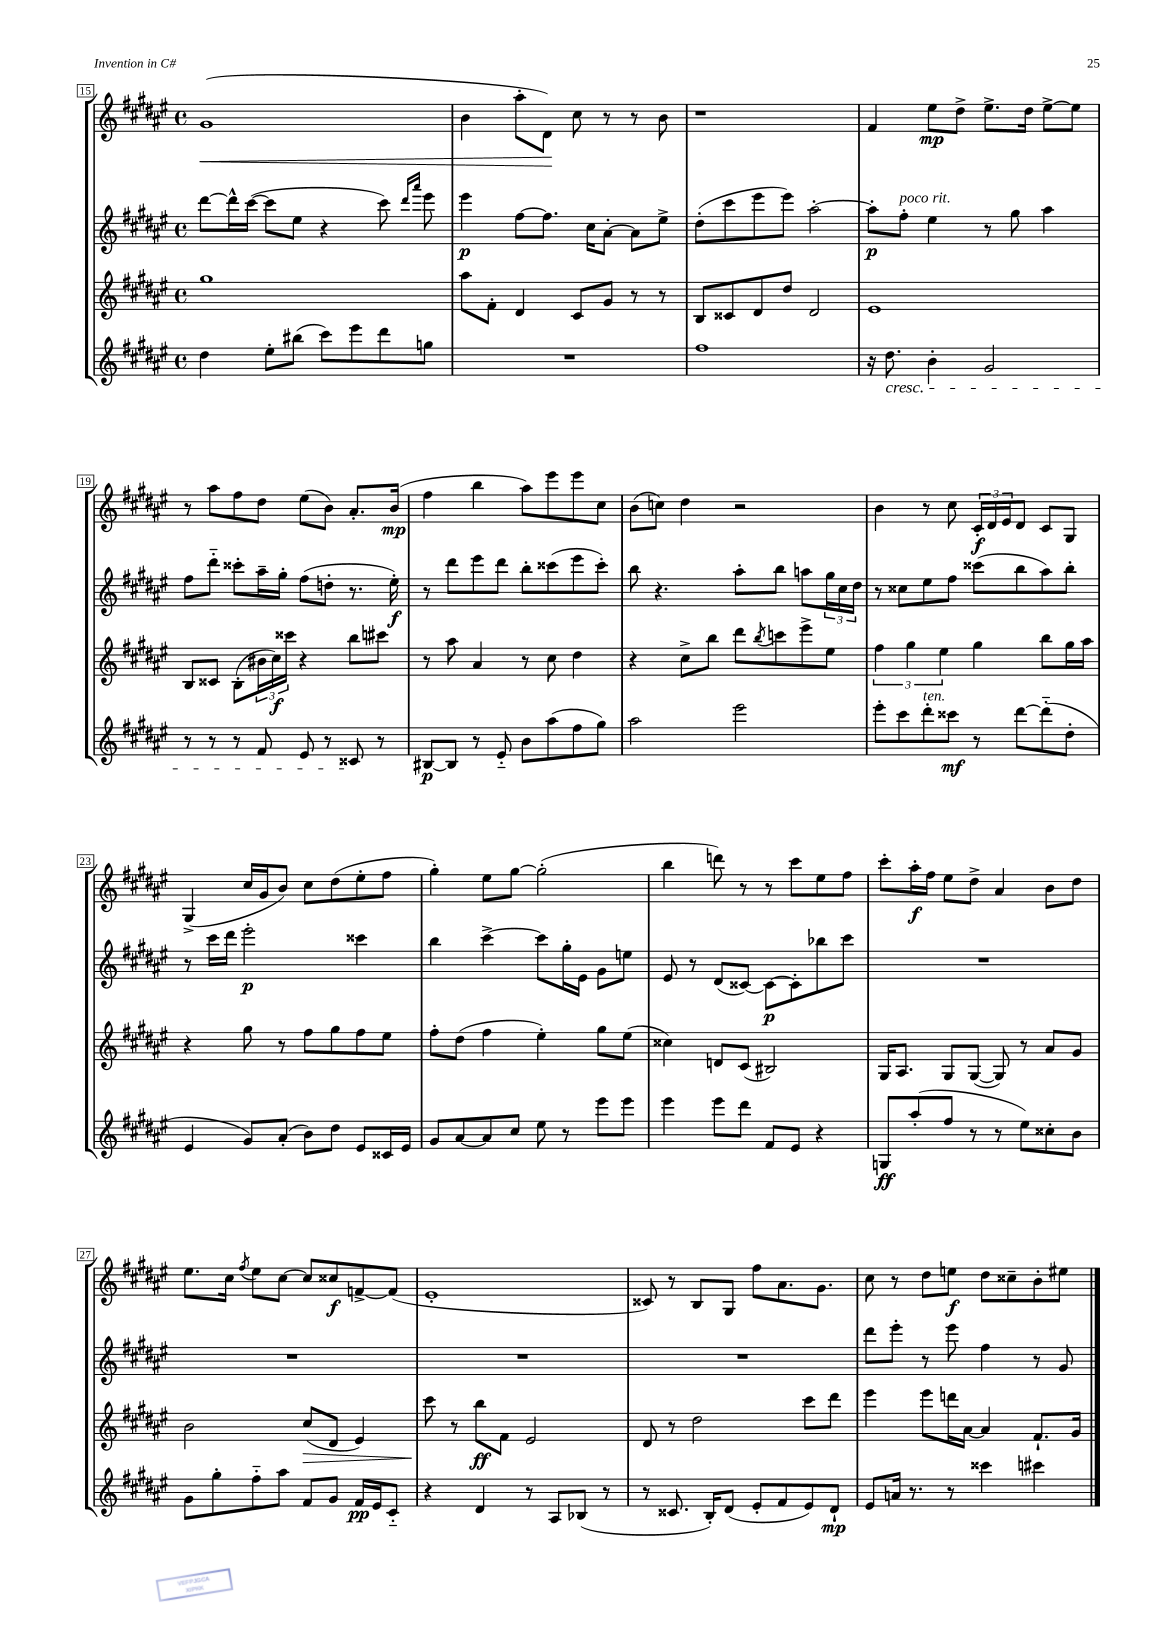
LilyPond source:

<<
\new StaffGroup <<
\new Staff = "s0" {
    \clef treble \key fis \major \defaultTimeSignature \time 4/4
    gis'1\<( |
    b'4 ais''8-. dis'8\!) cis''8 r8 r8 b'8 |
    r1 |
    fis'4 eis''8\mp dis''8-> eis''8.-> dis''16 eis''8~-> eis''8 |
    r8 ais''8 fis''8 dis''8 eis''8( b'8) ais'8.-. b'16\mp( |
    fis''4 b''4 ais''8) eis'''8 eis'''8 cis''8 |
    b'8( c''8) dis''4 r2 |
    b'4 r8 cis''8 \tuplet 3/2 { cis'16-.\f dis'16 eis'16 } dis'8 cis'8 gis8 |
    gis4->( cis''16 gis'16 b'8) cis''8 dis''8( eis''8-. fis''8 |
    gis''4-.) eis''8 gis''8~ gis''2-.( |
    b''4 d'''8) r8 r8 cis'''8 eis''8 fis''8 |
    cis'''8-. ais''16-.\f fis''16 eis''8 dis''8-> ais'4 b'8 dis''8 |
    eis''8. cis''16 \acciaccatura { fis''8 } eis''8 cis''8~ cis''8 cisis''8\f f'8~-> f'8( |
    eis'1-. |
    cisis'8) r8 b8 gis8 fis''8 ais'8. gis'8. |
    cis''8 r8 dis''8 e''8\f dis''8 cisis''8-- b'8-. eis''8 \bar "|." |
}
\new Staff = "s1" {
    \clef treble \key fis \major \defaultTimeSignature \time 4/4
    dis'''8~ dis'''16-^ cis'''16~( cis'''8 eis''8 r4 cis'''8) \grace { dis'''16 ais'''16 } eis'''8 |
    eis'''4\p fis''8~ fis''8. cis''16 ais'8~-. ais'8 eis''8-> |
    dis''8-.( cis'''8 eis'''8 eis'''8) ais''2~-. |
    ais''8-.\p fis''8-.^\markup { \italic "poco rit." } eis''4 r8 gis''8 ais''4 |
    fis''8 dis'''8-_ cisis'''8-. ais''16-- gis''16-. fis''8( d''8-. r8. eis''16-.\f) |
    r8 dis'''8 eis'''8 dis'''8 b''8-. cisis'''8( eis'''8 cisis'''8-.) |
    b''8 r4. ais''8-. b''8 a''8 \tuplet 3/2 { gis''16 cis''16 dis''16 } |
    r8 cisis''8 eis''8 fis''8 cisis'''8( b''8 ais''8) b''8-. |
    r8 cis'''16 dis'''16 eis'''2-.\p cisis'''4 |
    b''4 cis'''4~-> cis'''8 gis''16-. eis'16 gis'8 e''8 |
    eis'8 r8 dis'8( cisis'8~) cisis'8~\p cisis'8-. bes''8 cis'''8 |
    R1 |
    R1 |
    R1 |
    R1 |
    dis'''8 eis'''8-. r8 eis'''8 fis''4 r8 gis'8 \bar "|." |
}
\new Staff = "s2" {
    \clef treble \key fis \major \defaultTimeSignature \time 4/4
    gis''1 |
    ais''8 fis'8-. dis'4 cis'8 gis'8 r8 r8 |
    b8 cisis'8 dis'8 dis''8 dis'2 |
    eis'1 |
    b8 cisis'8 b8-.( \tuplet 3/2 { bis'16 cis''16\f) cisis'''16 } r4 b''8 cis'''8 |
    r8 ais''8 ais'4 r8 cis''8 dis''4 |
    r4 cis''8-> b''8 dis'''8 \acciaccatura { b''8 } c'''8 eis'''8-> eis''8 |
    \tuplet 3/2 { fis''4 gis''4 eis''4 } gis''4 b''8 gis''16 ais''16 |
    r4 gis''8 r8 fis''8 gis''8 fis''8 eis''8 |
    fis''8-. dis''8( fis''4 eis''4-.) gis''8 eis''8( |
    cisis''4) d'8 cis'8( bis2) |
    gis16 ais8. gis8 gis8~( gis8) r8 ais'8 gis'8 |
    b'2 cis''8\>( dis'8 eis'4) |
    cis'''8\! r8 b''8\ff fis'8 eis'2 |
    dis'8 r8 dis''2 cis'''8 dis'''8 |
    eis'''4 eis'''8 d'''16 ais'16~ ais'4 fis'8.-! gis'16 \bar "|." |
}
\new Staff = "s3" {
    \clef treble \key fis \major \defaultTimeSignature \time 4/4
    dis''4 eis''8-. bis''8( cis'''8) eis'''8 dis'''8 g''8 |
    R1 |
    fis''1 |
    r16 dis''8.\cresc b'4-. gis'2 |
    r8 r8 r8 fis'8 eis'8 r8 cisis'8\! r8 |
    bis8~\p bis8 r8 eis'8-_ b'8 ais''8( fis''8 gis''8) |
    ais''2 eis'''2 |
    eis'''8-. cis'''8 dis'''8-.^\markup { \italic "ten." } cisis'''8\mf r8 dis'''8~ dis'''8-_( dis''8-. |
    eis'4 gis'8) ais'8-.( b'8) dis''8 eis'8 cisis'16 eis'16 |
    gis'8 ais'8~ ais'8 cis''8 eis''8 r8 eis'''8 eis'''8 |
    eis'''4 eis'''8 dis'''8 fis'8 eis'8 r4 |
    g8\ff ais''8-.( fis''8 r8 r8 eis''8) cisis''8-. b'8 |
    gis'8 gis''8-. fis''8-_ ais''8 fis'8 gis'8 fis'16\pp eis'16 cis'8-_ |
    r4 dis'4 r8 ais8 bes8( r8 |
    r8 cisis'8. b16-.) dis'8( eis'8-. fis'8 eis'8) dis'8-!\mp |
    eis'8 a'16 r8. r8 cisis'''4 cis'''4 \bar "|." |
}
>>
>>
\layout { \context { \Score currentBarNumber = #15 \override BarNumber.stencil = #(make-stencil-boxer 0.1 0.3 ly:text-interface::print) } }
